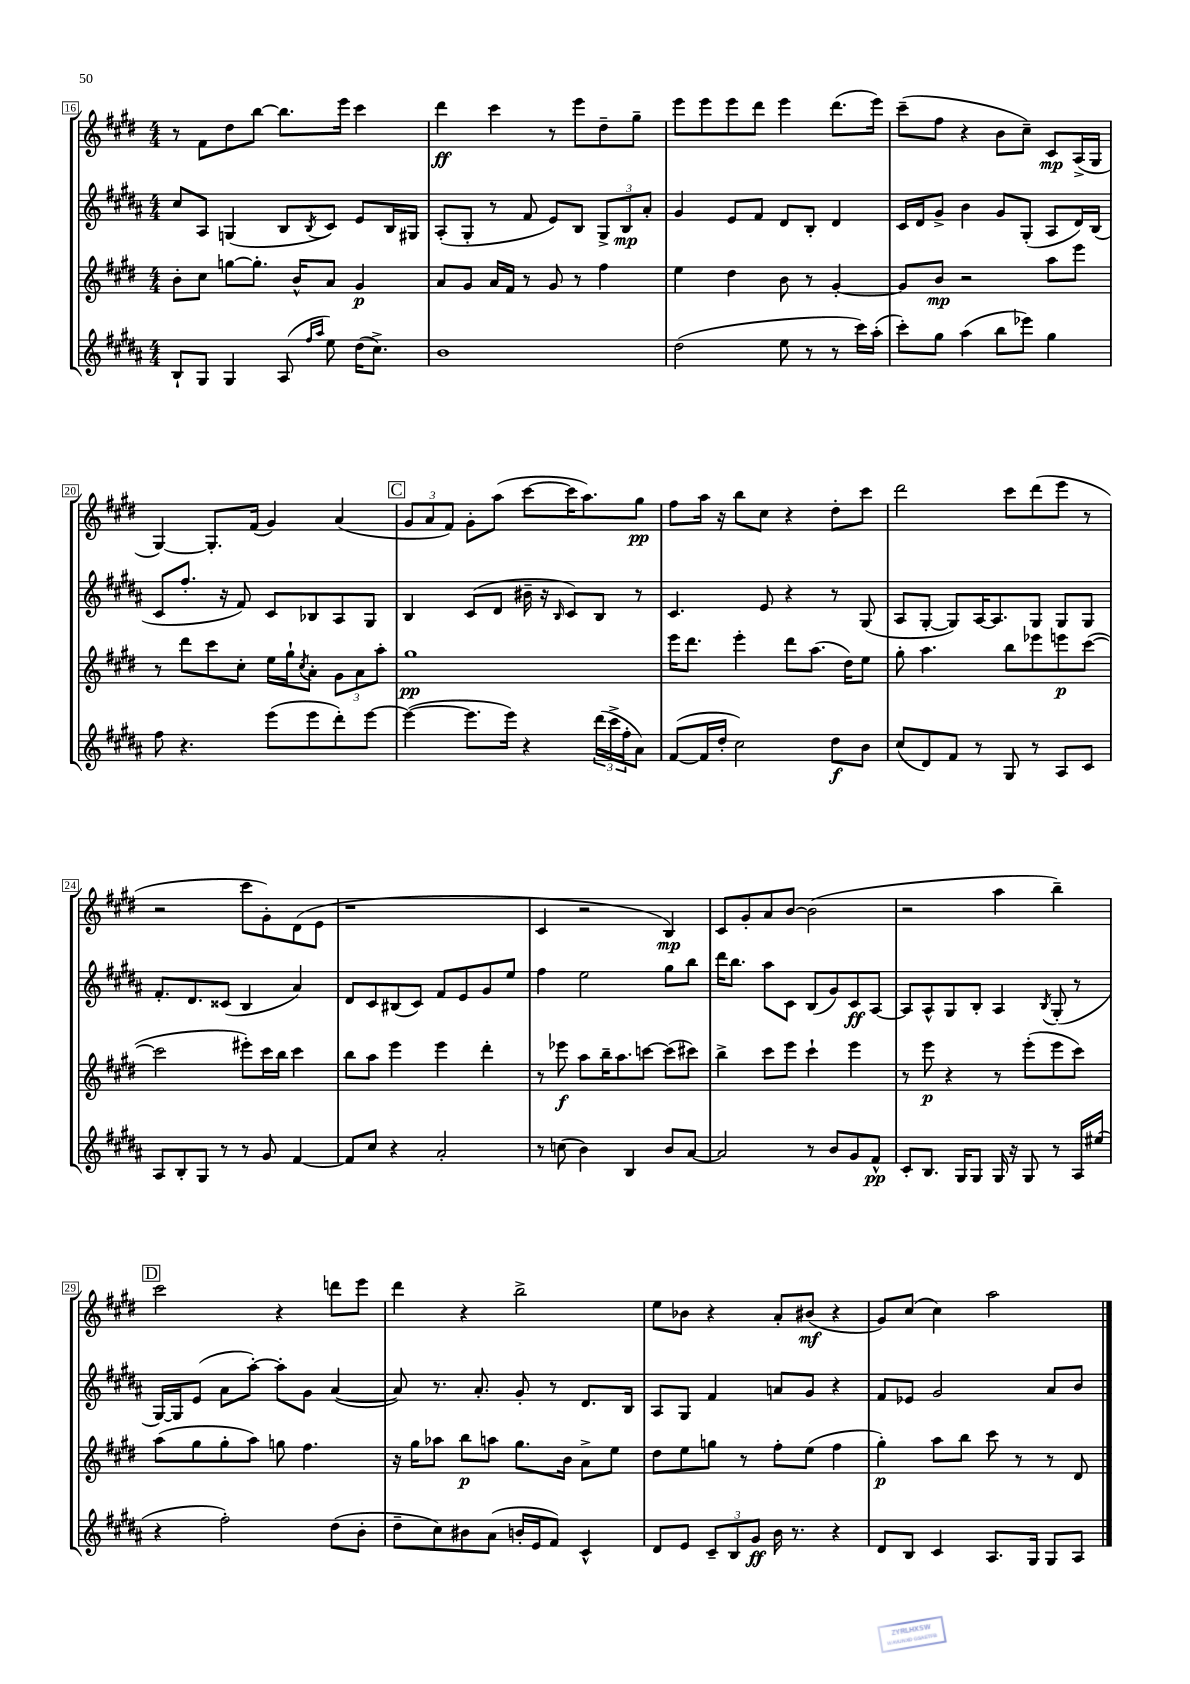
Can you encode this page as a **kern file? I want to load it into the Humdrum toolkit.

**kern	**kern	**kern	**kern
*staff4	*staff3	*staff2	*staff1
*clefG2	*clefG2	*clefG2	*clefG2
*k[f#c#g#d#a#]	*k[f#c#g#d#]	*k[f#c#g#d#a#]	*k[f#c#g#d#]
*M4/4	*M4/4	*M4/4	*M4/4
8B`	8b'	8cc#	8r
8G#	8cc#	8A#	8f#
4G#	[8gg	(4G	8dd#
.	8.gg']	.	[8bb
(8A#	.	8B	8.bb]
.	16b^^	.	.
16qqff#	.	.	.
16qqaa#	.	8qB	.
8ee)	8a	8c#)	.
.	.	.	16eee
(16dd#	4g#	8e	4ccc#
8.cc#^)	.	.	.
.	.	16B	.
.	.	16G#	.
=	=	=	=
1b	8a	(8A#'	4ddd#
.	8g#	8G#'	.
.	16a	8r	4ccc#
.	16f#	.	.
.	8r	8f#	.
.	8g#	8e)	8r
.	8r	8B	8eee
.	4ff#	12G#^	8dd#~
.	.	12B	.
.	.	.	8gg#~
.	.	12a#'	.
=	=	=	=
(2dd#	4ee	4g#	8eee
.	.	.	8eee
.	4dd#	8e	8eee
.	.	8f#	8ddd#
8ee	8b	8d#	4eee
8r	8r	8B'	.
8r	[4g#'	4d#	(8.ddd#
16ccc#)	.	.	.
(16aa#'	.	.	16eee)
=	=	=	=
8ccc#')	8g#]	16c#	(8ccc#~
.	.	16d#	.
8gg#	8b	8g#^	8ff#
(4aa#	2r	4b	4r
8bb	.	8g#	8b
8eee-)	.	(8G#'	8cc#~)
4gg#	8aa	8A#	8c#
.	8eee	16d#)	(16A^
.	.	(16B	16G#
=	=	=	=
8ff#	8r	8c#	[4G#)
4.r	8ddd#	8.ff#'	.
.	8ccc#	.	8.G#']
.	.	16r	.
.	8cc#'	8f#)	.
.	.	.	(16f#
(8eee	16ee	8c#	4g#)
.	16gg#`	.	.
.	8qcc#	.	.
8eee	8a'	8B-	.
8ddd#')	12g#	8A#	(4a
.	12a	.	.
[8eee	.	8G#	.
.	12aa'	.	.
=	=	=	=
(4eee_	1gg#	4B	12g#
.	.	.	12a
.	.	.	12f#)
8.eee]	.	(8c#	8g#'
.	.	8d#	(8aa
16eee)	.	.	.
4r	.	16b#~	[8ccc#
.	.	16r	.
.	.	16qqB	.
.	.	8c#)	16ccc#]
.	.	.	8.aa)
(24ddd#	.	8B	.
24ccc#^	.	.	.
24ff#'	.	.	.
8a#)	.	8r	8gg#
=	=	=	=
([8f#	16eee	4.c#	8ff#
.	8.ddd#	.	.
16f#]	.	.	16aa
16dd#'	.	.	16r
2cc#)	4eee'	.	8bb
.	.	8e	8cc#
.	8ddd#	4r	4r
.	(8.aa	.	.
8dd#	.	8r	8dd#'
.	16dd#)	.	.
8b	8ee	(8G#	8ccc#
=	=	=	=
(8cc#	8gg#'	8A#	2ddd#
8d#)	4.aa	[8G#'	.
8f#	.	8G#])	.
8r	.	[16A#	.
.	.	8.A#]	.
8G#	8bb	.	8ccc#
8r	8eee-	8G#	(8ddd#
8A#	8eee	8G#	8eee
8c#	([8ccc#	8G#	8r
=	=	=	=
8A#	2ccc#]	8.f#'	2r
8B'	.	.	.
.	.	8.d#	.
8G#	.	.	.
8r	.	(8c##	.
8r	8eee#')	4B	8ccc#
8g#	16ccc#	.	8g#')
.	16bb	.	.
[4f#	4ccc#	4a#)	(8d#
.	.	.	8e
=	=	=	=
8f#]	8bb	8d#	1r
8cc#	8aa	8c#	.
4r	4eee	(8B#	.
.	.	8c#)	.
2a#'	4eee	8f#	.
.	.	8e	.
.	4ddd#'	8g#	.
.	.	8ee	.
=	=	=	=
8r	8r	4ff#	4c#
(8cc	8eee-	.	.
4b)	8aa	2ee	2r
.	16bb~	.	.
.	8.aa	.	.
4B	.	.	.
.	[8ccc	.	.
8b	(8ccc]	8gg#	4B)
[8a#	8ccc#)	8bb	.
=	=	=	=
2a#]	4bb^	16ddd#	8c#
.	.	8.bb	.
.	.	.	8g#'
.	8ccc#	8aa#	8a
.	8eee	8c#	[8b
8r	4ccc#`	(8B	(2b]
8b	.	8g#)	.
8g#	4eee	8c#	.
8f#^^	.	[8A#	.
=	=	=	=
8c#'	8r	8A#]	2r
8.B	8eee	8A#^^	.
.	4r	8G#	.
16G#	.	.	.
8G#	.	8B'	.
16G#	8r	4A#	4aa
16r	.	.	.
8G#	(8eee'	.	.
.	.	8qB	.
8r	8eee	(8G#'	4bb~)
16A#	8ccc#)	8r	.
(16ee#	.	.	.
=	=	=	=
4r	(8aa	[16G#)	2ccc#
.	.	16G#]	.
.	8gg#	(8e	.
2ff#')	8gg#'	8a#	.
.	8aa)	[8aa#')	.
.	8gg	8aa#']	4r
.	4.ff#	8g#	.
(8dd#	.	([4a#	8ddd
8b'	.	.	8eee
=	=	=	=
8dd#~	16r	8a#])	4ddd#
.	16gg#	.	.
8cc#)	8aa-	8.r	.
8b#	8bb	.	4r
.	.	8.a#'	.
(8a#	8aa	.	.
16b'	8.gg#	8g#'	2bb^
16e	.	.	.
8f#)	.	8r	.
.	16b	.	.
4c#^^	8a^	8.d#	.
.	8ee	.	.
.	.	16B	.
=	=	=	=
8d#	8dd#	8A#	8ee
8e	8ee	8G#	8b-
12c#~	8gg	4f#	4r
12B	.	.	.
.	8r	.	.
12g#	.	.	.
16b	8ff#'	8a	8a'
8.r	.	.	.
.	(8ee	8g#	(8b#
4r	4ff#	4r	4r
=	=	=	=
8d#	4gg#')	8f#	8g#)
8B	.	8e-	(8cc#
4c#	8aa	2g#	4cc#)
.	8bb	.	.
8.A#	8ccc#	.	2aa
.	8r	.	.
16G#	.	.	.
8G#	8r	8a#	.
8A#	8d#	8b	.
==	==	==	==
*-	*-	*-	*-
